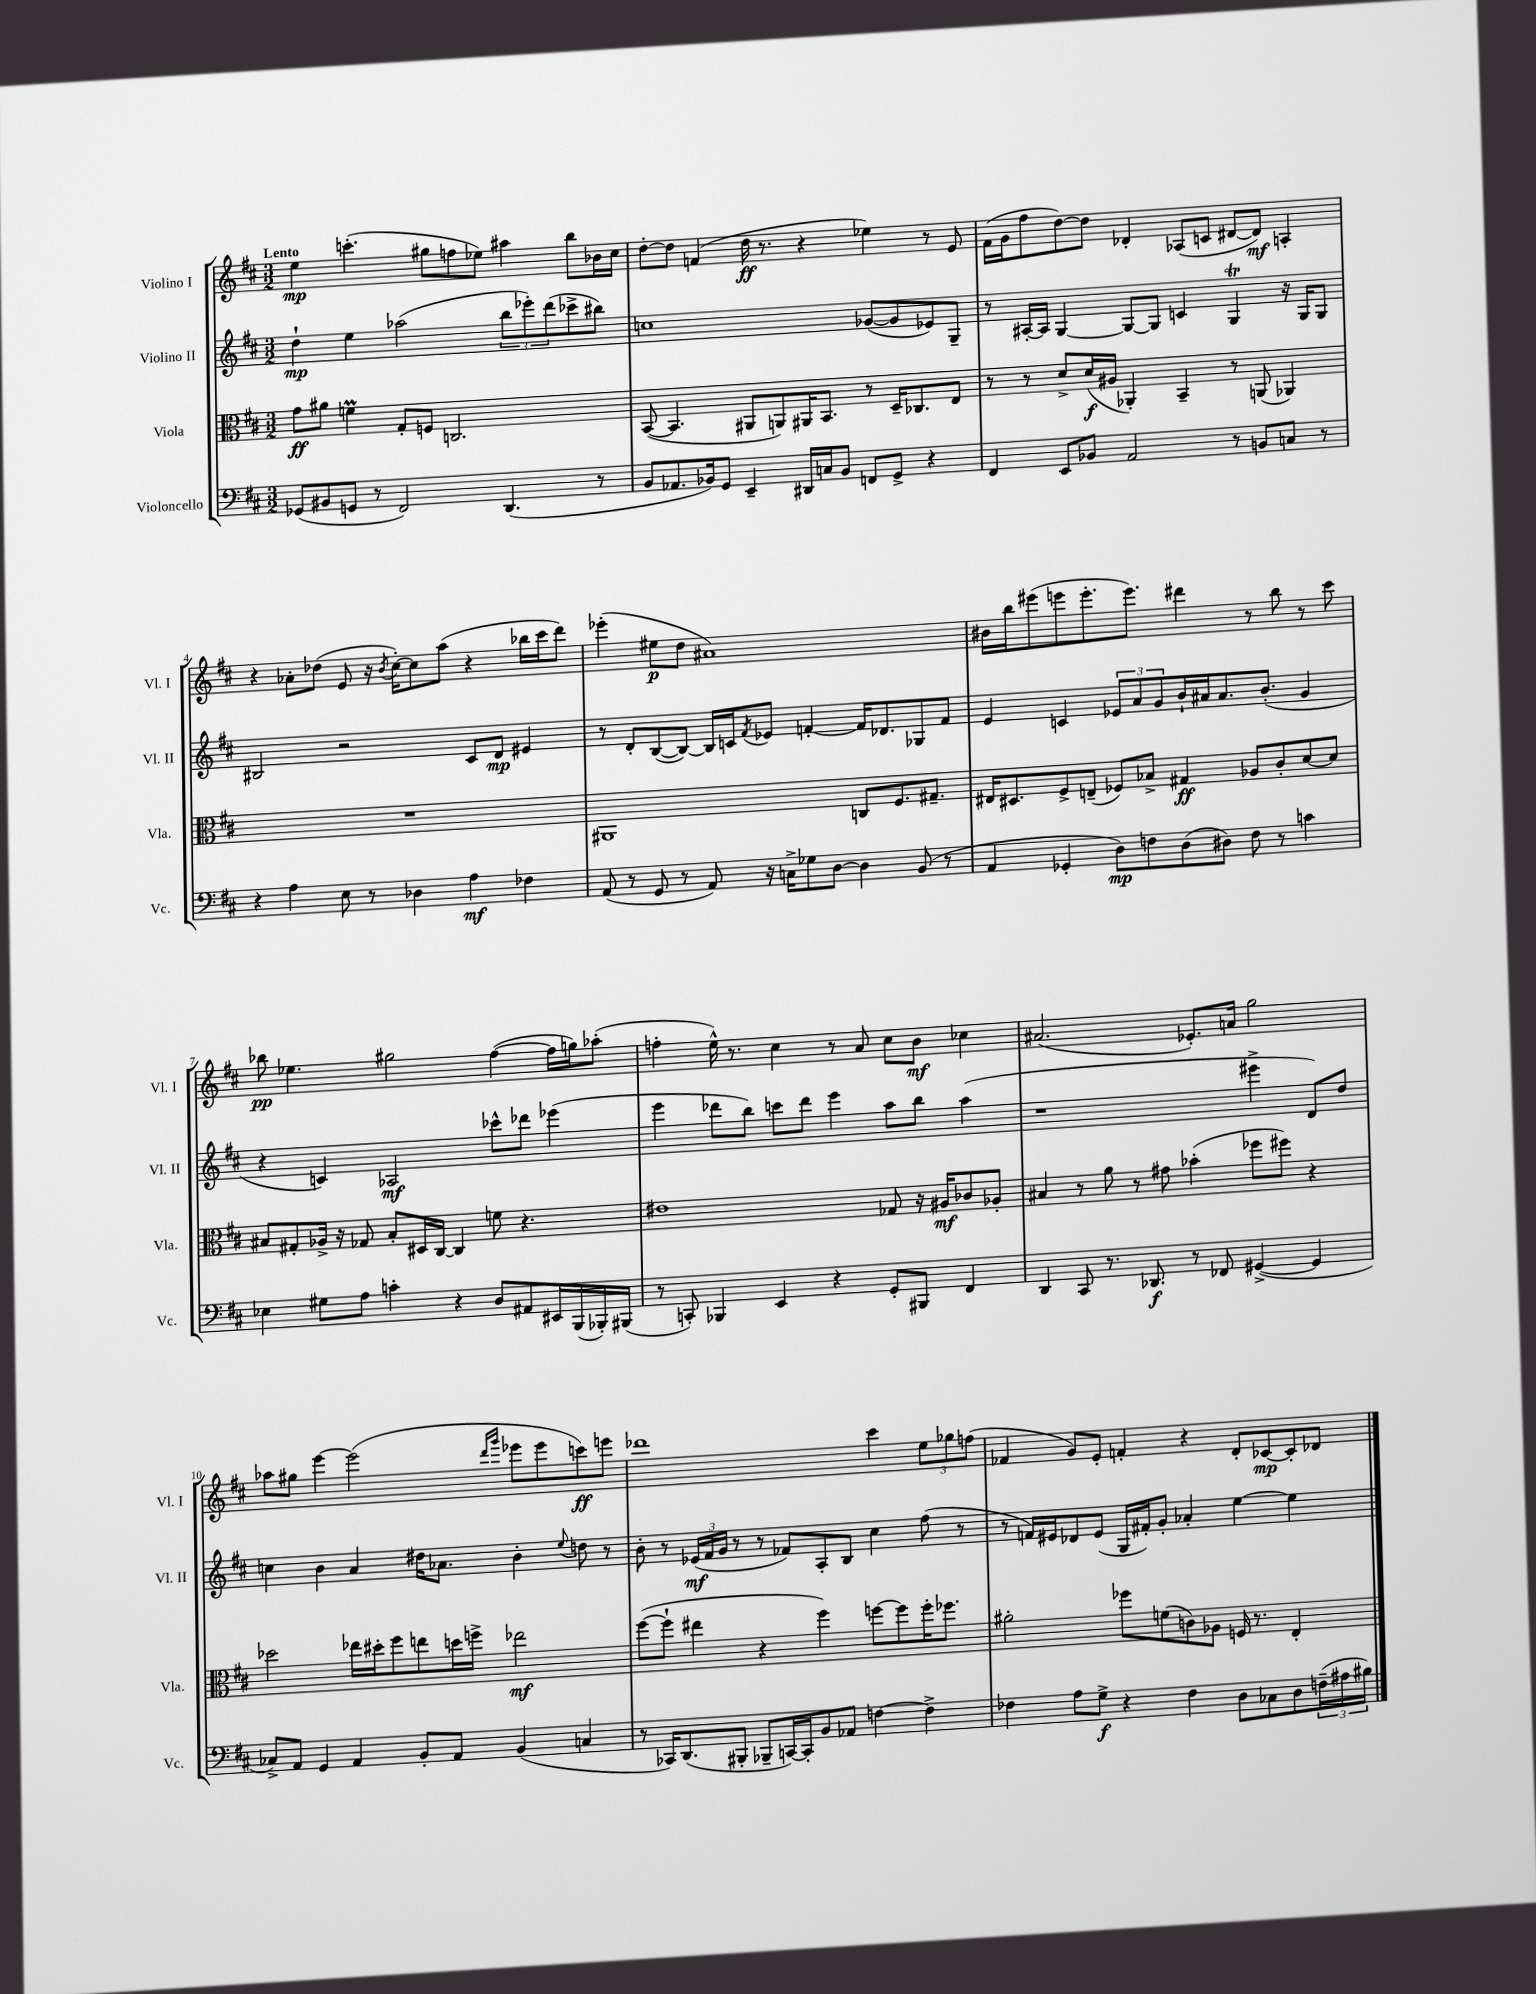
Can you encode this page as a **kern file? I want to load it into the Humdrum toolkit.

**kern	**dynam	**kern	**dynam	**kern	**dynam	**kern	**dynam
*part4	*part4	*part3	*part3	*part2	*part2	*part1	*part1
*staff4	*staff4	*staff3	*staff3	*staff2	*staff2	*staff1	*staff1
*I"Violoncello	*	*I"Viola	*	*I"Violino II	*	*I"Violino I	*
*I'Vc.	*	*I'Vla.	*	*I'Vl. II	*	*I'Vl. I	*
*clefF4	*	*clefC3	*	*clefG2	*	*clefG2	*
*k[f#c#]	*	*k[f#c#]	*	*k[f#c#]	*	*k[f#c#]	*
*M3/2	*	*M3/2	*	*M3/2	*	*M3/2	*
=1	=1	=1	=1	=1	=1	=1	=1
!	!	!	!	!	!	!LO:TX:a:B:t=Lento	!
(8GG-X/L	.	8g\L	ff	4dd`\	mp	4ee\	mp
8BB#X/	.	8a#X\J	.	.	.	.	.
8GGn/J	.	4fnM\	.	4ee\	.	(4.cccn'\	.
8r	.	.	.	.	.	.	.
2FF#/)	.	8G'/L	.	(2aa-X\	.	.	.
.	.	8Fn/J	.	.	.	8gg#X\L	.
.	.	2.Cn/	.	.	.	8ffn\	.
.	.	.	.	.	.	8ee-X\J)	.
(4.DD/	.	.	.	12bb\L	.	4aa#X\	.
.	.	.	.	12eee-X'\)	.	.	.
.	.	.	.	(12ddd\	.	.	.
.	.	.	.	8ccc-X^\	.	8bb\L	.
8r	.	.	.	8bb#X\J)	.	16b-X\L	.
.	.	.	.	.	.	16cc#\JJ	.
=2	=2	=2	=2	=2	=2	=2	=2
8BB/L	.	([8BB/	.	1ccn	.	[8dd'\L	.
8.AA-X/	.	4.BB/]	.	.	.	8dd\J]	.
.	.	.	.	.	.	(4fn/	.
16BB-X/k)	.	.	.	.	.	.	.
8GG/J	.	.	.	.	.	.	.
4EE~/	.	8AA#X/L	.	.	.	16dd\	ff
.	.	.	.	.	.	8.r	.
.	.	8AAn/)	.	.	.	.	.
16DD#X/LL	.	16AA#X/K	.	.	.	4r	.
16Cn/J	.	8.BB/J	.	.	.	.	.
8BB-/J	.	.	.	.	.	.	.
8FFn/L	.	8r	.	([8g-X/L	.	4ee-X\)	.
8GG^/J	.	16D~/KL	.	8g-/]	.	.	.
.	.	8.C-X/	.	.	.	.	.
4r	.	.	.	8e-X/)	.	8r	.
.	.	8E/J	.	8G~/J	.	8e/	.
=3	=3	=3	=3	=3	=3	=3	=3
4FF#/	.	8r	.	8r	.	(16f#\LL	.
.	.	.	.	.	.	16g\J	.
.	.	8r	.	[16A#X'/LL	.	8ff#\	.
.	.	.	.	16A#/JJ]	.	.	.
8EE/L	.	8d^/L	.	[4G/	.	[8dd\)	.
8BB-X/J	.	(16d/L	f	.	.	8dd\J]	.
.	.	16A#X/JJ	.	.	.	.	.
2AA/	.	4AA-X'/)	.	8G/L_	.	4d-X'/	.
.	.	.	.	8G/J]	.	.	.
.	.	4BB~/	.	4cn/	.	(8A-X/L	.
.	.	.	.	.	.	8cn/J	.
8r	.	8r	.	4GT/	.	[8d#X/L	.
8BBn/L	.	(8AAn/	.	.	.	8d#/J])	mf
8Cn/J	.	4AA-X/)	.	16r	.	4An'/	.
.	.	.	.	16G/KL	.	.	.
8r	.	.	.	8G/J	.	.	.
!!LO:LB:g=z
=4	=4	=4	=4	=4	=4	=4	=4
4r	.	1.r	.	2B#X/	.	4r	.
4A\	.	.	.	.	.	8a-X'\L	.
.	.	.	.	.	.	(8dd-X\J	.
8E\	.	.	.	2r	.	8e/	.
8r	.	.	.	.	.	16r	.
.	.	.	.	.	.	8qb/	.
.	.	.	.	.	.	[16cc#'\KL)	.
4D-X\	.	.	.	.	.	8cc#\]	.
.	.	.	.	.	.	(8aa\J	.
4A\	mf	.	.	8c#/L	.	4r	.
.	.	.	.	8d/J	mp	.	.
4F-X\	.	.	.	4e#X/	.	16bb-X\LL	.
.	.	.	.	.	.	16ccc#\J	.
.	.	.	.	.	.	8ddd\J)	.
=5	=5	=5	=5	=5	=5	=5	=5
(8AA/	.	1AA#X	.	8r	.	(4eee-X'\	.
8r	.	.	.	8d'/L	.	.	.
8GG/	.	.	.	([8B/	.	8ee#X\L	p
8r	.	.	.	8B/J_)	.	8dd\J	.
8AA/)	.	.	.	16B/LL]	.	1a#X)	.
.	.	.	.	16cn/J	.	.	.
.	.	.	.	8qf#/	.	.	.
16r	.	.	.	8e-X/J	.	.	.
16Cn^\KL	.	.	.	.	.	.	.
8G-X\	.	.	.	[4fn'/	.	.	.
[8D\J	.	.	.	.	.	.	.
4D\]	.	8Cn/L	.	16f/KL]	.	.	.
.	.	.	.	8.d-X/	.	.	.
.	.	8.F#/	.	.	.	.	.
(8BB/	.	.	.	8G-X/	.	.	.
.	.	8.G#X~/J	.	.	.	.	.
8r	.	.	.	8f/J	.	.	.
=6	=6	=6	=6	=6	=6	=6	=6
4AA/	.	16E#X/KL	.	4e/	.	16b#X\LL	.
.	.	8.D#X/	.	.	.	16bb\J	.
.	.	.	.	.	.	(8eee#X\	.
4GG-X'/	.	8F#^/	.	4cn/	.	8eeen\	.
.	.	(8En~/J	.	.	.	8.eee'\	.
8D\L)	mp	8F-X/L)	.	12e-X/L	.	.	.
.	.	.	.	.	.	8.eee\J)	.
.	.	.	.	12a/	.	.	.
8Fn\	.	8B-X^/J	.	.	.	.	.
.	.	.	.	12g/	.	.	.
(8D\	.	4G#X/	ff	16b`/L	.	4ddd#X\	.
.	.	.	.	16a#X/J	.	.	.
8D#X\J)	.	.	.	8.a#/	.	.	.
8F\	.	8A-X/L	.	.	.	8r	.
.	.	.	.	(8.b'/J	.	.	.
8r	.	8c#'/	.	.	.	8bb\	.
4cn\	.	[8d/	.	4g/	.	8r	.
.	.	8d/J]	.	.	.	8ccc#\	.
!!LO:LB:g=z
=7	=7	=7	=7	=7	=7	=7	=7
4E-X\	.	8B#X/L	.	4r	.	8bb-X\	pp
.	.	8G#X'/	.	.	.	4.ee-X\	.
8G#X\L	.	16A-X^/Jk	.	4cn/)	.	.	.
.	.	16r	.	.	.	.	.
8A\J	.	8G-X/	.	.	.	.	.
4cn'\	.	8B#'/L	.	2A-X/	mf	2gg#X\	.
.	.	16D#X/L	.	.	.	.	.
.	.	[16C#/JJ	.	.	.	.	.
4r	.	4C#/]	.	.	.	.	.
8D/L	.	8fn\	.	8ccc-X^^\L	.	([4ff#\	.
8AA#X/	.	4.r	.	8ddd-X\J	.	.	.
16EE#X/L	.	.	.	(4eee-X\	.	16ff#\LL]	.
(16BBB/	.	.	.	.	.	16ggn\J)	.
16BBB-X'/)	.	.	.	.	.	(8aa-X'\J	.
(16BBB#X/JJ	.	.	.	.	.	.	.
=8	=8	=8	=8	=8	=8	=8	=8
8r	.	1e#X	.	4eee\	.	4ffn'\	.
8CCn'/)	.	.	.	.	.	.	.
4BBB-X/	.	.	.	8ddd-X\L	.	16ee^^\)	.
.	.	.	.	.	.	8.r	.
.	.	.	.	8bb\J)	.	.	.
4EE/	.	.	.	8cccn\L	.	4cc#\	.
.	.	.	.	8ddd-\J	.	.	.
4r	.	.	.	4eee\	.	8r	.
.	.	.	.	.	.	8a/	.
8GG'/L	.	8G-X/	.	8aa\L	.	8cc#\L	.
8BBB#X/J	.	16r	.	8bb\J	.	8b\J	mf
.	.	16A#X/KL	mf	.	.	.	.
4FF#/	.	8c-X/	.	(4aa\	.	4cc-X\	.
.	.	8A-X'/J	.	.	.	.	.
=9	=9	=9	=9	=9	=9	=9	=9
4DD/	.	4B#X/	.	1r	.	(2.a#X/	.
8CC#/	.	8r	.	.	.	.	.
8.r	.	8a\	.	.	.	.	.
.	.	8r	.	.	.	.	.
8.DD-X/	f	.	.	.	.	.	.
.	.	8g#X\	.	.	.	.	.
8r	.	(4b-X'\	.	.	.	8.e-X'/L)	.
8FF-X/	.	.	.	.	.	.	.
.	.	.	.	.	.	16an/Jk	.
([4GG#X^/	.	8ff-X\L	.	4eee#X^\	.	2gg\	.
.	.	8ff#X\J)	.	.	.	.	.
4GG#/]	.	4r	.	8d/L)	.	.	.
.	.	.	.	8dd/J	.	.	.
!!LO:LB:g=z
=10	=10	=10	=10	=10	=10	=10	=10
8C-X^/L)	.	2dd-X\	.	4ccn\	.	8aa-X\L	.
8AA/J	.	.	.	.	.	8gg#X\J	.
4GG/	.	.	.	4b\	.	[4eee\	.
4AA/	.	16ee-X\LL	.	4a/	.	(2eee\]	.
.	.	16dd#X'\J	.	.	.	.	.
.	.	8ff#\	.	.	.	.	.
8BB'/L	.	8een\	.	16dd#X\KL	.	.	.
.	.	.	.	8.a-X\J	.	.	.
8AA/J	.	16ddn\L	.	.	.	.	.
.	.	16ffn^\JJ	.	.	.	.	.
.	.	.	.	.	.	16qqddd/LL	.
.	.	.	.	.	.	16qqggg/JJ	.
(4BB/	.	2ee-X\	mf	4b'\	.	8eee-X\L	.
.	.	.	.	.	.	8eee-\	.
.	.	.	.	8qqee/	.	.	.
4Cn/	.	.	.	8ddn\	.	8cccn\)	ff
.	.	.	.	8r	.	8eeen\J	.
=11	=11	=11	=11	=11	=11	=11	=11
8r	.	([8ff#\L	.	8b'\	.	1ddd-X	.
16CC-X/KL)	.	8ff#`\J]	.	8r	.	.	.
(8.DD/	.	.	.	.	.	.	.
.	.	4ee#X\	.	(24e-X/LL	mf	.	.
.	.	.	.	24f#/	.	.	.
.	.	.	.	24g/JJ	.	.	.
8BBB#X'/J	.	.	.	8r	.	.	.
8BBB-X~/L	.	4r	.	8r	.	.	.
[16CCn/L)	.	.	.	8f-X/L)	.	.	.
16CC'/J]	.	.	.	.	.	.	.
8BB/	.	4ff#\)	.	8A'/	.	.	.
8AA-X/J	.	.	.	8B/J	.	.	.
[4Fn\	.	[8ffn\L	.	4cc#\	.	4ccc#\	.
.	.	8ff\]	.	.	.	.	.
4F^\]	.	16ff'\K	.	(8ff#\	.	12ee\L	.
.	.	8.ff-X\J	.	.	.	.	.
.	.	.	.	.	.	12gg-X\	.
.	.	.	.	8r	.	.	.
.	.	.	.	.	.	(12ffn\J	.
=12	=12	=12	=12	=12	=12	=12	=12
4F-X\	.	2a#X'\	.	8r	.	4f-X/	.
.	.	.	.	16fn/LL)	.	.	.
.	.	.	.	16e#X/J	.	.	.
8A\L	.	.	.	8d-X/	.	8g/L)	.
8G^\J	f	.	.	(8e#/J	.	8e'/J	.
4r	.	8ff-X\L	.	16G/LL	.	4fn'/	.
.	.	.	.	16f#X'/J)	.	.	.
.	.	(8fn\	.	8g'/J	.	.	.
4F-\	.	8cn\)	.	4a-X'/	.	4r	.
.	.	8A-X\J	.	.	.	.	.
8D\L	.	16Fn/	.	[4ee\	.	8d'/L	.
.	.	8.r	.	.	.	.	.
8C-X\	.	.	.	.	.	[8c-X/	mp
8D\	.	4E'/	.	4ee\]	.	8c-'/]	.
(24Fn~\L	.	.	.	.	.	8d-X/J	.
24A#X\	.	.	.	.	.	.	.
24B#X\JJ)	.	.	.	.	.	.	.
==	==	==	==	==	==	==	==
*-	*-	*-	*-	*-	*-	*-	*-
